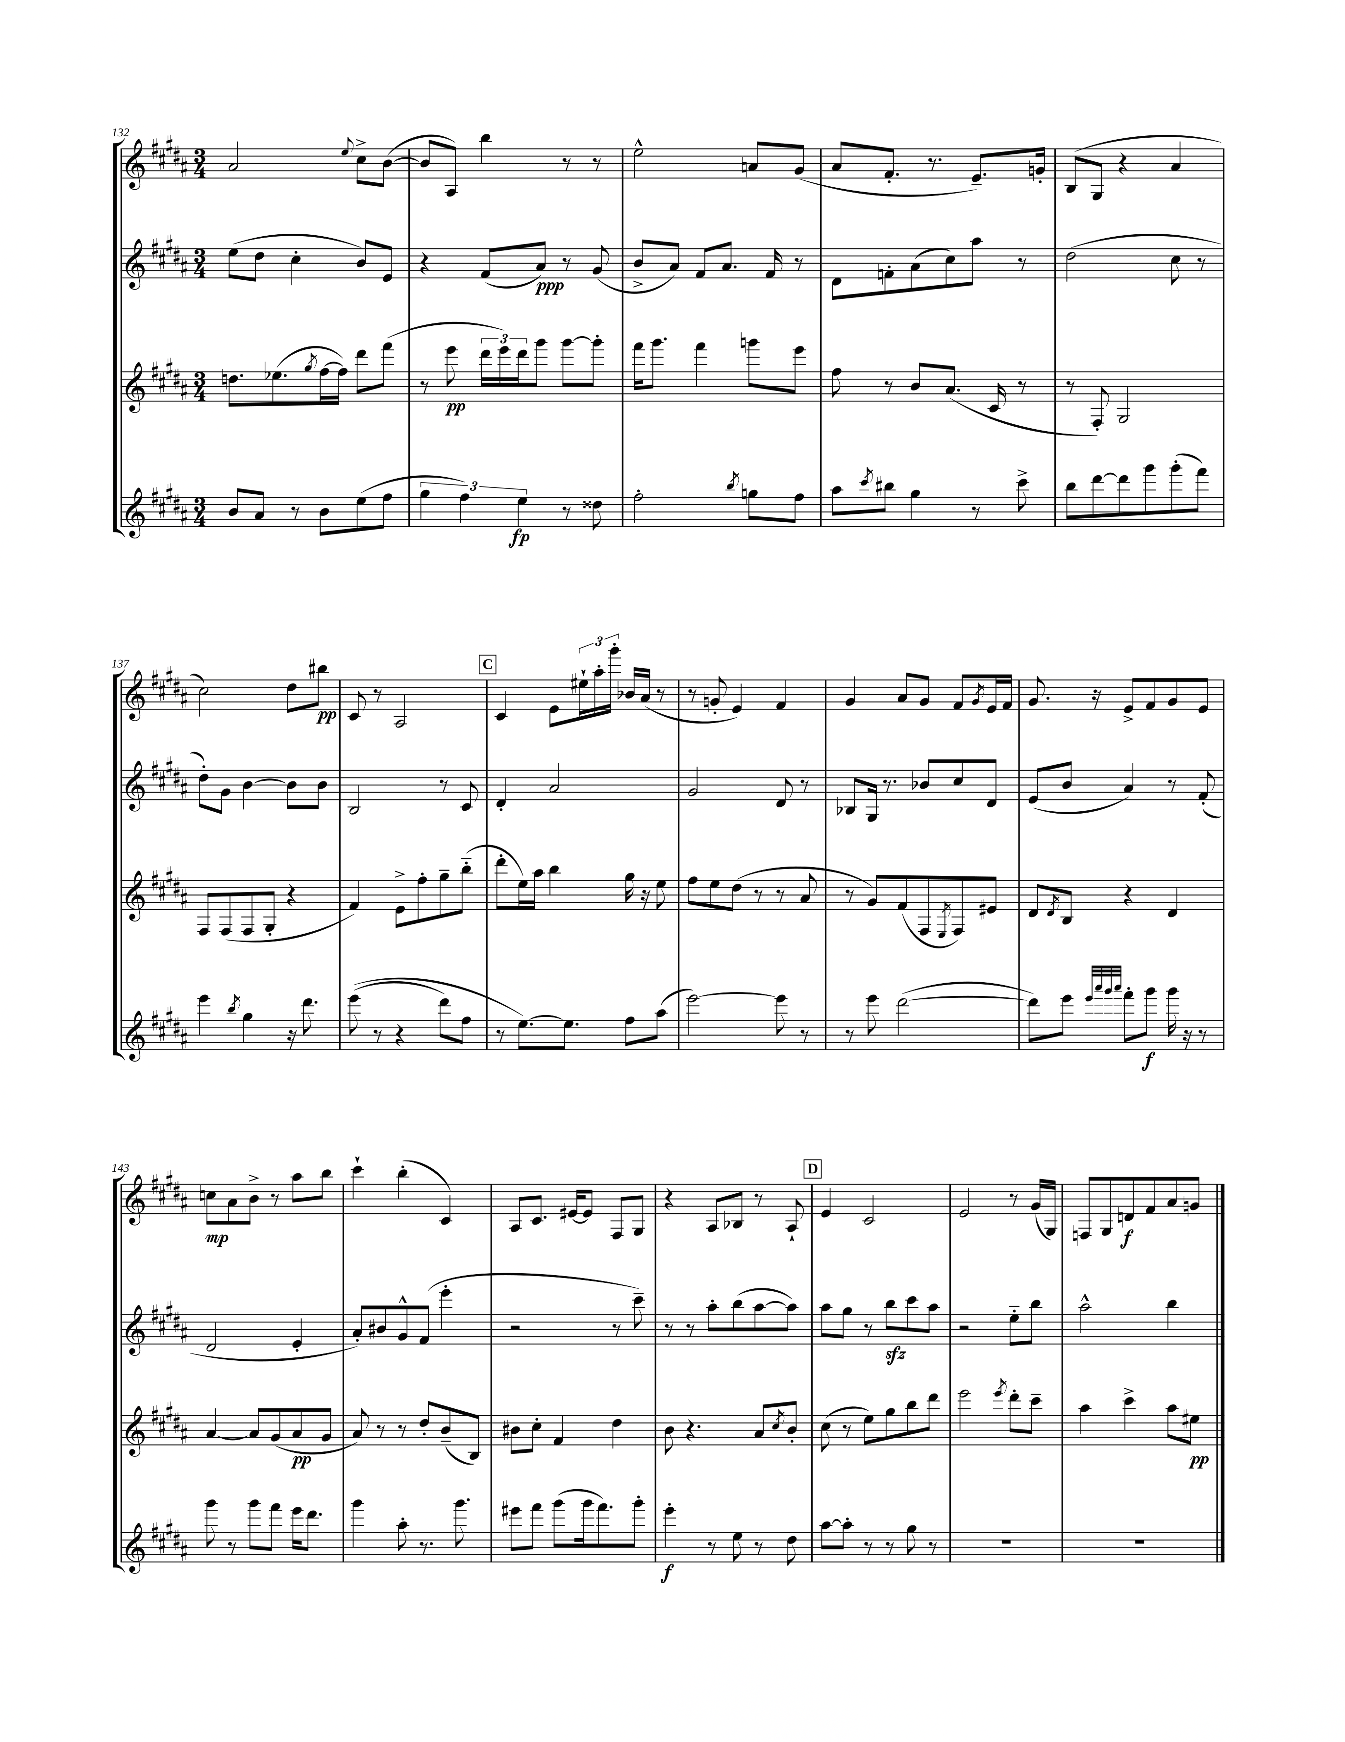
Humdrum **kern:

**kern	**kern	**kern	**kern
*staff4	*staff3	*staff2	*staff1
*clefG2	*clefG2	*clefG2	*clefG2
*k[f#c#g#d#a#]	*k[f#c#g#d#a#]	*k[f#c#g#d#a#]	*k[f#c#g#d#a#]
*M3/4	*M3/4	*M3/4	*M3/4
8b/L	8.dd\L	(8ee\L	2a#/
8a#/J	.	8dd#\J	.
.	(8.ee-\	.	.
8r	.	4cc#'\	.
.	8qgg#/	.	.
8b\L	[16ff#\L	.	.
.	16ff#\]JJ)	.	.
.	.	.	8qqee/
(8ee\	8ddd#\L	8b/L)	8cc#^\L
8ff#\J	(8fff#\J	8e/J	([8b\J
=	=	=	=
6gg#\	8r	4r	8b/]L
.	8eee\	.	8A#/J)
6ff#\)	.	.	.
.	24ddd#\LL	(8f#/L	4bb\
.	24eee\)	.	.
6ee\	24ddd#\J	.	.
.	8ggg#\J	8a#/J)	.
8r	[8ggg#\L	8r	8r
8dd##\	8ggg#'\]J	(8g#/	8r
=	=	=	=
2ff#'\	16fff#\LK	8b^/L	2ee^^\
.	8.ggg#\J	.	.
.	.	8a#/J)	.
.	4fff#\	8f#/L	.
.	.	8.a#/J	.
8qbb/	.	.	.
8gg\L	8ggg\L	.	8a/L
.	.	16f#/	.
8ff#\J	8eee\J	8r	(8g#/J
=	=	=	=
8aa#\L	8ff#\	8d#\L	8a#/L
8qccc#/	.	.	.
8bb#\J	8r	8f'\	8.f#'/J
4gg#\	8b/L	(8a#\	.
.	.	.	8.r
.	(8.a#/J	8cc#\)	.
8r	.	8aa#\J	8.e~/L)
.	16c#/	.	.
8ccc#^\	8r	8r	.
.	.	.	16g'/Jk
=	=	=	=
8bb\L	8r	(2dd#\	(8B/L
[8ddd#\	8F#'/)	.	8G#/J
8ddd#\]	2G#/	.	4r
8ggg#\	.	.	.
(8ggg#'\	.	8cc#\	4a#/
8fff#\J)	.	8r	.
=	=	=	=
4eee\	8F#/L	8dd#'\L)	2cc#\)
.	(8F#/	8g#\J	.
8qbb/	.	.	.
4gg#\	8F#/	[4b\	.
.	8G#'/J	.	.
16r	4r	8b\]L	8dd#\L
8.ddd#\	.	.	.
.	.	8b\J	8bb#\J
=	=	=	=
&((8eee\	4f#/)	2B/	8c#/
8r	.	.	8r
4r	8e^\L	.	2A#/
.	8ff#'\	.	.
8ddd#\L)	8gg#~\	8r	.
8ff#\J	(8bb'~\J	8c#/	.
=	=	=	=
8r	8ddd#'\L	4d#'/	4c#/
[8.ee\L&)	16ee\L)	.	.
.	16aa#\JJ	.	.
.	4bb\	2a#/	8e\L
8.ee\]J	.	.	.
.	.	.	24ee#`\L
.	.	.	24aa#'\
.	.	.	24ggg#'\JJ
8ff#\L	16gg#\	.	16b-/LL
.	16r	.	(16a#/JJ
(8aa#\J	8ee\	.	8r
=	=	=	=
[2eee\)	8ff#\L	2g#/	8r
.	8ee\	.	8g'/
.	(8dd#\J	.	4e/)
.	8r	.	.
8eee\]	8r	8d#/	4f#/
8r	8a#/	8r	.
=	=	=	=
8r	8r	8B-/L	4g#/
8eee\	8g#/L)	16G#/Jk	.
.	.	8.r	.
([2ddd#\	(8f#/	.	8a#/L
.	8F#/	8b-/L	8g#/J
.	8qE/	.	.
.	8F#/)	8cc#/	8f#/L
.	.	.	8qg#/
.	8e#/J	8d#/J	16e/L
.	.	.	16f#/JJ
=	=	=	=
8ddd#\]L)	8d#/L	(8e/L	8.g#/
.	8qd#/	.	.
8eee\J	8B/J	8b/J	.
.	.	.	16r
32qqeee/LLL	.	.	.
32qqaaa#/	.	.	.
32qqggg#/	.	.	.
32qqaaa#/JJJ	.	.	.
8fff#'\L	4r	4a#/)	8e^/L
8ggg#\J	.	.	8f#/
16ggg#\	4d#/	8r	8g#/
16r	.	.	.
8r	.	(8f#'/	8e/J
=	=	=	=
8ggg#\	[4a#/	2d#/	8cc\L
8r	.	.	8a#\
8ggg#\L	8a#/]L	.	8b^\J
8fff#\J	(8g#/	.	8r
16eee\LK	8a#/	4e'/	8aa#\L
8.ddd#\J	.	.	.
.	8g#/J	.	8bb\J
=	=	=	=
4ggg#\	8a#/)	8a#'/L)	4ccc#`\
.	8r	8b#/	.
8aa#'\	8r	8g#^^/	(4bb'\
8.r	8dd#'/L	(8f#/J	.
.	(8b~/	4eee'\	4c#/)
8.ggg#\	.	.	.
.	8B/J)	.	.
=	=	=	=
8eee#\L	8b#\L	2r	8A#/L
8fff#\J	8cc#'\J	.	8.c#/J
(8ggg#\L	4f#/	.	.
.	.	.	[16e#/LK
16ggg#\k	.	.	8e#/]J
8.fff#\)	.	.	.
.	4dd#\	8r	8F#/L
8ggg#'\J	.	8ccc#~\)	8G#/J
=	=	=	=
4eee'\	8b\	8r	4r
.	4.r	8r	.
8r	.	8aa#'\L	8A#/L
8ee\	.	(8bb\	8B-/J
8r	8a#/L	[8aa#\	8r
.	8qcc#/	.	.
8dd#\	8b'/J	8aa#\]J)	8A#`/
=	=	=	=
[8aa#\L	(8cc#\	8aa#\L	4e/
8aa#'\]J	8r	8gg#\J	.
8r	8ee\L)	8r	2c#/
8r	8gg#\	8bb\L	.
8gg#\	8bb\	8ccc#\	.
8r	8ddd#\J	8aa#\J	.
=	=	=	=
2.r	2eee\	2r	2e/
.	8qeee/	.	.
.	8ddd#'\L	8ee'~\L	8r
.	8ccc#~\J	8bb\J	(16g#/LL
.	.	.	16G#/JJ)
=	=	=	=
2.r	4aa#\	2aa#^^\	8F/L
.	.	.	8G#/
.	4ccc#^\	.	8d/
.	.	.	8f#/
.	8aa#\L	4bb\	8a#/
.	8ee#\J	.	8g/J
==	==	==	==
*-	*-	*-	*-
